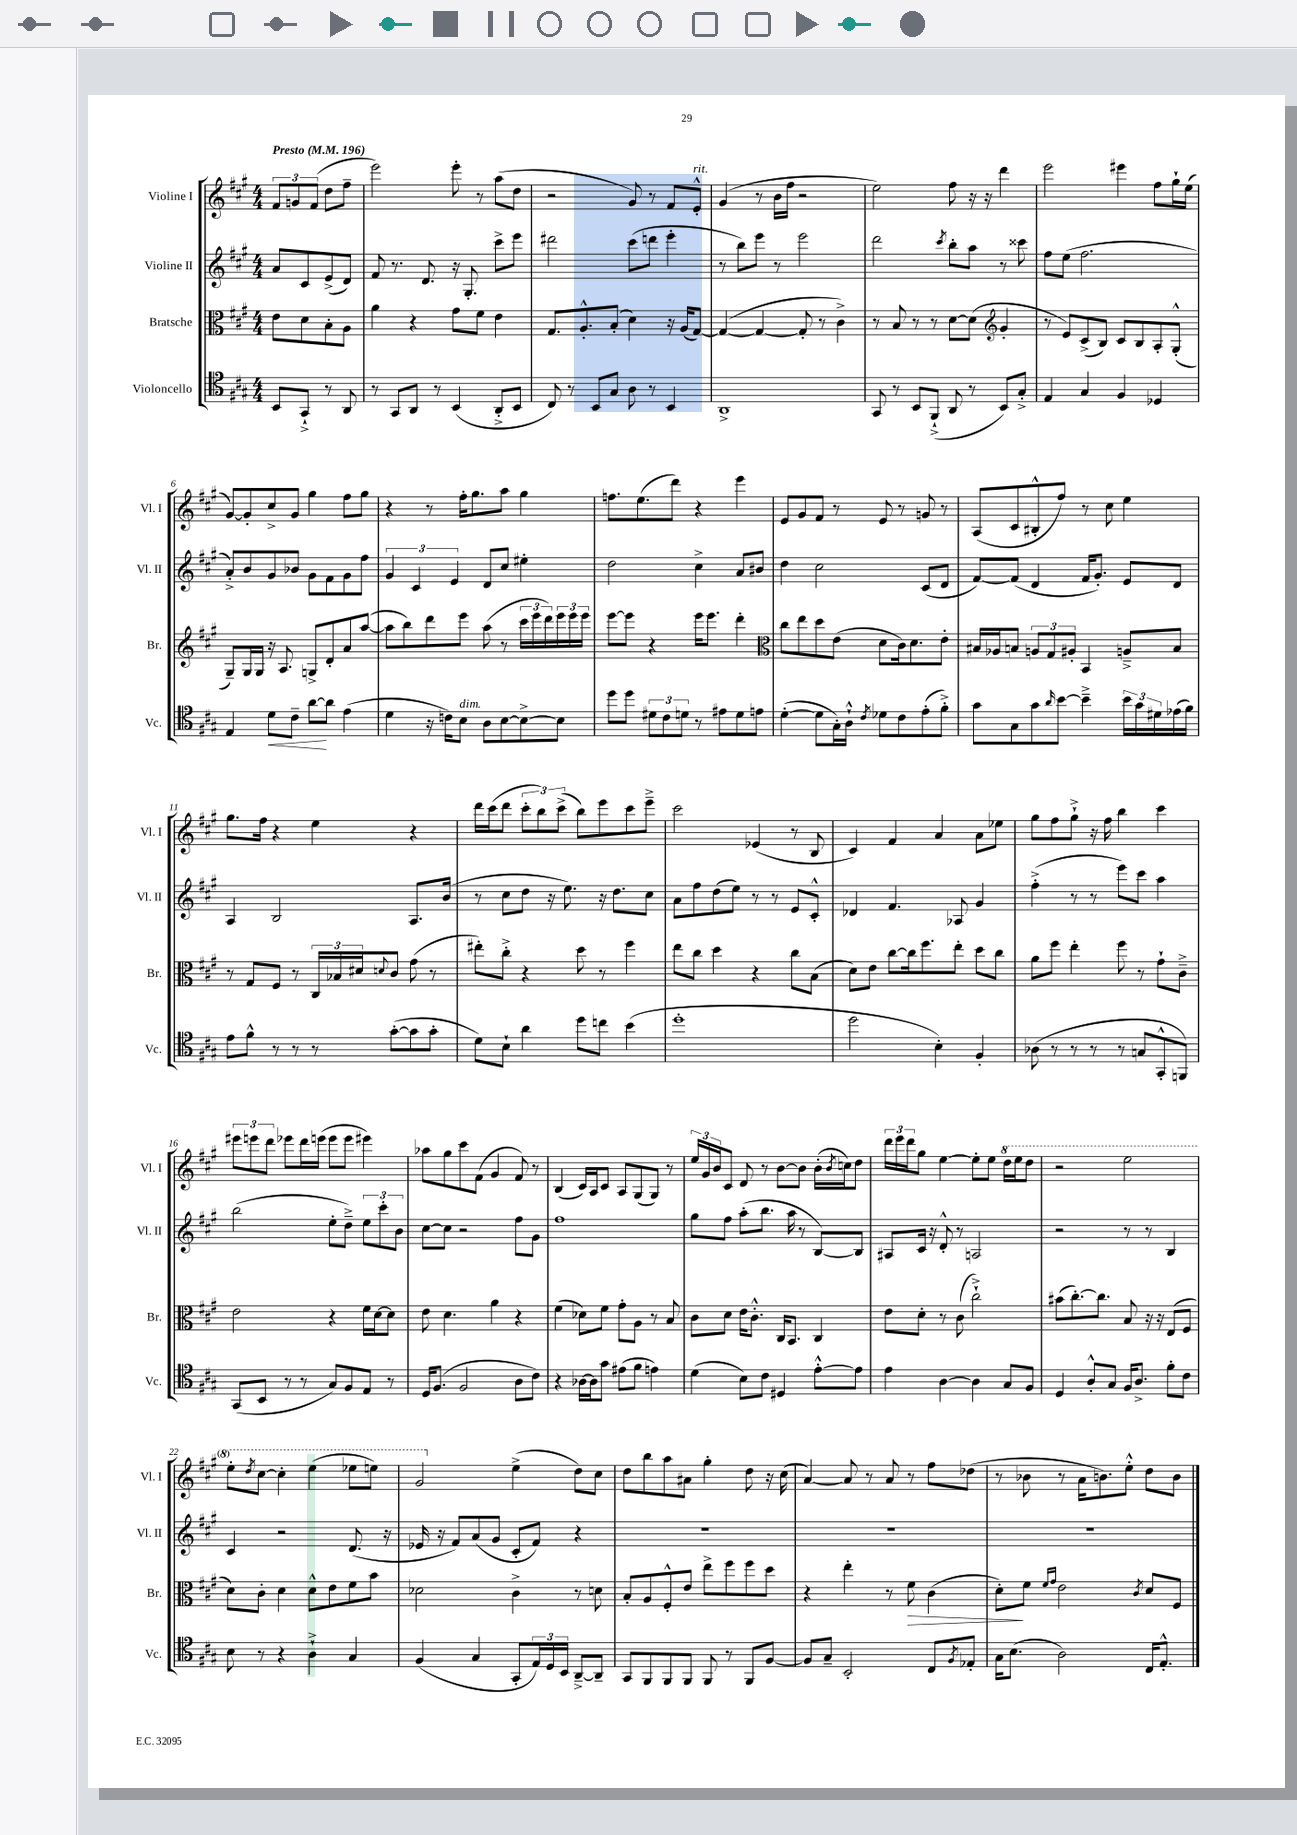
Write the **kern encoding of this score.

**kern	**kern	**kern	**kern
*staff4	*staff3	*staff2	*staff1
*clefC4	*clefC3	*clefG2	*clefG2
*k[f#c#g#]	*k[f#c#g#]	*k[f#c#g#]	*k[f#c#g#]
*M4/4	*M4/4	*M4/4	*M4/4
*MM196	*MM196	*MM196	*MM196
8BB/L	8e\L	8a/L	12f#/L
.	.	.	12g/
8GG#`^/J	8d\	8c#/	.
.	.	.	(12f#/J
8r	8B'\	(8e^/	8dd\L
8AA/	8A\J	8d/J)	8ff#~\J
=	=	=	=
8r	4a\	8f#/	2eee\)
8GG#/L	.	8.r	.
8AA/J	4r	.	.
.	.	8.d/	.
8r	.	.	.
(4BB/	8g#\L	16r	8eee'\
.	.	8.G#'/	.
.	8f#\J	.	8r
8AA'^/L	4e\	8ccc#^\L	(8aa\L
8BB/J	.	8eee\J	8dd\J
=	=	=	=
8C#/)	8.G#/L	2ddd#\	2r
8r	.	.	.
.	8.A'^^/	.	.
8BB/L	.	.	.
8G#/J	(8B'/J	.	.
8A\	4d\)	(8ccc#\L	8g#/)
8r	.	8ddd\J	8r
4BB/	16r	4eee'\	8f#/L
.	(16A/LK	.	.
.	[8G#/J)	.	8e'^^/J
=	=	=	=
1AA^	(4G#/_	8r	(4g#/
.	.	8bb\L)	.
.	4G#/_	8eee\J	8r
.	.	8r	16b\LL
.	.	.	16ff#\JJ
.	8G#'/]	2eee\	2r
.	8r	.	.
.	4c#^\)	.	.
=	=	=	=
8GG#/	8r	2ddd\	2ee\)
8r	8B/	.	.
8BB/L	8r	.	.
(8FF#`^/J	8r	.	.
.	.	8qccc#/	.
8AA/	[8d\L	8bb'\L	8ff#\
8r	(8d\]J	8aa\J	16r
.	.	.	16r
*	*clefG2	*	*
8BB/L)	4g#'/	8r	4ddd\
8G#'^/J	.	8ccc##\	.
=	=	=	=
4E/	8r	8ff#\L	2eee\
.	8e/L)	(8ee\J	.
4G#/	(8c#^/	2.ff#\	.
.	8B/J)	.	.
4F#/	8c#/L	.	4eee#\
.	8B/	.	.
4D-/	8A'/	.	8ff#\L
.	(8G#'^^/J	.	16gg#`\L
.	.	.	(16ee\JJ
=	=	=	=
4E/	8G#~/L)	8a'^/L)	[8g#/L)
.	16G#/L	8b/	8g#'/]
.	16G#/JJ	.	.
8d\L	16r	8g#/	8cc#^/
.	8.A/	.	.
8c#~\J	.	8b-/J	8g#/J
[8a\L	8G^/L	8g#\L	4gg#\
8a\]J	8d'/	8f#\	.
(4e\	8a/	8g#\	8ff#\L
.	([8aa/J	8ff#\J	8gg#\J
=	=	=	=
4d\	8aa\]L	6g#/	4r
.	8bb\)	.	.
.	.	6c#/	.
16r	8ddd\	.	8r
16c\LK)	.	.	.
.	.	6e/	.
8B\J	8eee\J	.	16ff#'\LK
.	.	.	8.gg#\
8A\L	(8aa\	8d/L	.
[8B\	8r	8cc#/J	8aa\J
8B^\_	24ccc#\LL	4ee#'\	4gg#\
.	24eee\	.	.
.	24ddd\)	.	.
8B\]J	24eee\	.	.
.	24eee\	.	.
.	24eee\JJ	.	.
=	=	=	=
8dd\L	[8eee\L	2dd\	8.ff\L
8dd\J	8eee\]J	.	.
.	.	.	(8.ee\
12d#\L	4r	.	.
12c#\	.	.	.
.	.	.	8ddd\J)
12d\J	.	.	.
8r	16eee\LK	4cc#^\	4r
.	8.eee\J	.	.
8e#\L	.	.	.
8d\	4ddd'\	8a/L	4eee\
8e\J	.	8b#/J	.
=	=	=	=
*	*clefC3	*	*
([4d'\	8cc#\L	4dd\	8e/L
.	8ee\	.	8g#/
8d\]L	8dd\	2cc#\	8f#/J
16G#'\L)	(8e\J	.	8r
16A`^^\JJ	.	.	.
8qc#/	.	.	.
8d-\L	8d\L	.	8e/
8c#\	16c#\k)	.	8r
.	8.d\	.	.
(8e'\	.	(8c#/L	8g/
8f#'^\J)	8e'\J	8d/J	8r
=	=	=	=
8g#\L	16B#/LL	[8f#/L)	(8A/L
.	16A-/J	.	.
8G#\	8B/J	(8f#/]J	8c#/
8g#\	12A/L	4d/	8B#'^^/
.	12G#/	.	.
16qqa/	.	.	.
[8b\J	.	.	8ff#/J)
.	12A#'/J	.	.
4b~^\]	4BB/	16f#/LK	8r
.	.	8.g#'/J)	.
.	.	.	8cc#\
24b\LL	8A~^/L	8e/L	4ee\
24g#\	.	.	.
24d#\	.	.	.
(16e-\	8B/J	8d/J	.
16f#\JJ)	.	.	.
=	=	=	=
8e\L	8r	4A/	8.gg#\L
8f#^^\J	8G#/L	.	.
.	.	.	16ff#\Jk
8r	8F#/J	2B/	4r
8r	8r	.	.
8r	24C#/LL	.	4ee\
.	24B-/	.	.
.	24d#/J	.	.
.	8qqd/	.	.
([8g#'\L	8c#/J	.	.
8g#\]	(8g#\	8.A/L	4r
8g#'\J	8r	.	.
.	.	(16b/Jk	.
=	=	=	=
8d\L)	8ee#'\L)	8r	16ddd\LL
.	.	.	(16ccc#\J
8B`\J	8cc#'^\J	8cc#\L	8ddd\J
4a\	4r	8dd\J	12ccc#'\L
.	.	.	12bb\)
.	.	16r	.
.	.	.	(12ccc#^\J
.	.	8.ee\)	.
8dd\L	8dd\	.	8bb\L)
8cc\J	8r	16r	8eee\
.	.	8.dd\L	.
(4b\	4ff#\	.	8ccc#\
.	.	8cc#\J	8eee~^\J
=	=	=	=
1dd'	8ee\L	8a\L	2ccc#\
.	8cc#\J	8ff#\	.
.	4dd\	(8dd\	.
.	.	8ee\J)	.
.	4r	8r	(4e-/
.	.	8r	.
.	8cc#\L	8e/L	8r
.	(8B\J	8c#'^^/J	8B/
=	=	=	=
2dd\	8d\L)	4d-/	4c#/)
.	8e\J	.	.
.	[8cc#\L	4.f#/	4f#/
.	16cc#\]k	.	.
.	8.ff#\	.	.
4B'\)	.	.	4a/
.	8ee'\J	8A-/	.
4F#'/	8dd\L	4g#/	8a\L
.	8cc#\J	.	8ee-\J
=	=	=	=
(8A-\	8a\L	(4ff#'^\	8gg#\L
8r	8ff#\J	.	8ff#\
8r	4ee'\	8r	8gg#`^\J
8r	.	8r	16r
.	.	.	16ff#\
8r	8ff#\	8eee\L)	4bb\
8G/L	8r	8ccc#\J	.
8GG#'^^/	8g#`\L	4aa\	4ccc#\
8FF/J)	8c#~^\J	.	.
=	=	=	=
(8GG#/L	2e\	(2bb\	12eee#\L
.	.	.	12eee\
8BB/J	.	.	.
.	.	.	12ddd\J
8r	.	.	8eee-\L
8r	.	.	16ddd\L
.	.	.	(16eee\JJ
8G#/L)	4r	8ee'\L	8eee\L
8F#/	.	8dd~^\J)	8eee\J
8E/J	16f#\LL	12ee\L	4eee#\)
.	[16d\J	.	.
.	.	12ccc#'\	.
8r	8d\]J	.	.
.	.	12b\J	.
=	=	=	=
16D/LK	8e\	[8cc#\L	8aa-\L
(8.F#/J	.	.	.
.	4.d\	8cc#\]J	8gg#\
2F#/	.	2r	8ccc#\
.	.	.	(8f#\J
.	4a\	.	4g#/
8A\L	4r	8ff#\L	8f#/)
8c#\J)	.	8g#\J	8r
=	=	=	=
4r	(4f#\	1ff#	(4B/
[16A-\LL	8d-\L)	.	16c#/LL)
16A-\]J	.	.	16A/J
8g#\J	8f#\J	.	8c#/J
(8e#\L	8g#'\L	.	8A/L
8f#\J	8A\J	.	(8G#/
4e\)	8r	.	8G#/J)
.	8B/	.	8r
=	=	=	=
(4d\	8c#\L	8gg#\L	24ee/LL
.	.	.	24g#/
.	.	.	24b/J
.	8d\J	8ff#\J	8c#/J
8B\L)	16e\LK	(8aa'\L	8d/
.	8.c#'^^\J	.	.
8c#\J	.	8.bb\J	8r
4D#/	16C#/LK	.	[8b\L
.	8.BB/J	16aa\	.
.	.	8r	8b\]J
[8e'^^\L	4C#/	[8B/L)	(16b'\LL
.	.	.	8qb/
.	.	.	16cc\J)
8e\]J	.	8B/]J	8dd\J
=	=	=	=
4e\	8e\L	8A#/L	24ddd\LL
.	.	.	24eee\
.	.	.	24ddd\J
.	8d'\J	16c#/Jk	8gg#\J
.	.	16r	.
[4A\	8r	8d'^^/	[4ee\
.	(8c#\	8r	.
4A\]	2cc#`^\)	2A/	8ee'\]L
.	.	.	8ee\J
8G#/L	.	.	16ddd\LL
.	.	.	16eee\J
8F#/J	.	.	8ddd\J
=	=	=	=
4D/	(8b#\L	2r	2r
.	[8.cc#'\)	.	.
8A'^^/L	.	.	.
.	8.cc#\]J	.	.
8G#/J	.	.	.
16F#/LK	8B/	8r	2eee\
8.A^/J	.	.	.
.	16r	8r	.
.	16r	.	.
8f#'\L	(8E/L	4B/	.
8c#\J	8F#/J	.	.
=	=	=	=
8B\	8d\L)	4c#/	8eee'\L
.	.	.	8qddd/
8r	8c#'\J	.	[8ccc#\J
4r	4d\	2r	4ccc#'\]
4A`^\	8d^^\L	.	(4eee\
.	8e\	.	.
4G#/	8f#\	(8.d/	8eee-\L
.	8b\J	.	8eee\J)
.	.	16r	.
=	=	=	=
(4F#/	2d-\	16e-/	2gg#/
.	.	16r	.
.	.	8f#/L)	.
4G#/	.	(8a/	.
.	.	8g#/J	.
8GG#'/L	4c#^\	8c#'/L	(4ee^\
24E/L)	.	8f#/J)	.
24D/	.	.	.
24BB/JJ	.	.	.
[8AA~^/L	8r	4r	8dd\L)
8AA~/]J	8d\	.	8cc#\J
=	=	=	=
8GG#/L	8B'/L	1r	8dd\L
8FF#/	8A/	.	8bb\
8FF#/	8F#'^^/	.	8aa\
8FF#/J	8e/J	.	8a#\J
8FF#/	8ee^\L	.	4gg#'\
8r	8ff#\	.	.
8FF#/L	8ff#\	.	8dd\
[8F#/J	8dd\J	.	16r
.	.	.	(16cc#\
=	=	=	=
8F#/]L	4r	1r	[4a/)
8G#~/J	.	.	.
2BB'/	4ee'\	.	8a/]
.	.	.	8r
.	8r	.	8a/
.	8f#\	.	8r
8C#/L	(4c#\	.	8ff#\L
8qF#/	.	.	.
8E-'/J	.	.	(8dd-\J
=	=	=	=
16G#\LK	8d'\L)	1r	8r
(8.B\J	.	.	.
.	8f#\J	.	8b-\
.	16qqf#/LL	.	.
.	16qqg#/JJ	.	.
2A\)	2e\	.	8r
.	.	.	16a\LK
.	.	.	8.b\)
.	.	.	8ee'^^\J
.	8qc#/	.	.
16C#/LK	8d/L	.	8dd\L
8.E'^^/J	.	.	.
.	8F#/J	.	8b\J
==	==	==	==
*-	*-	*-	*-
